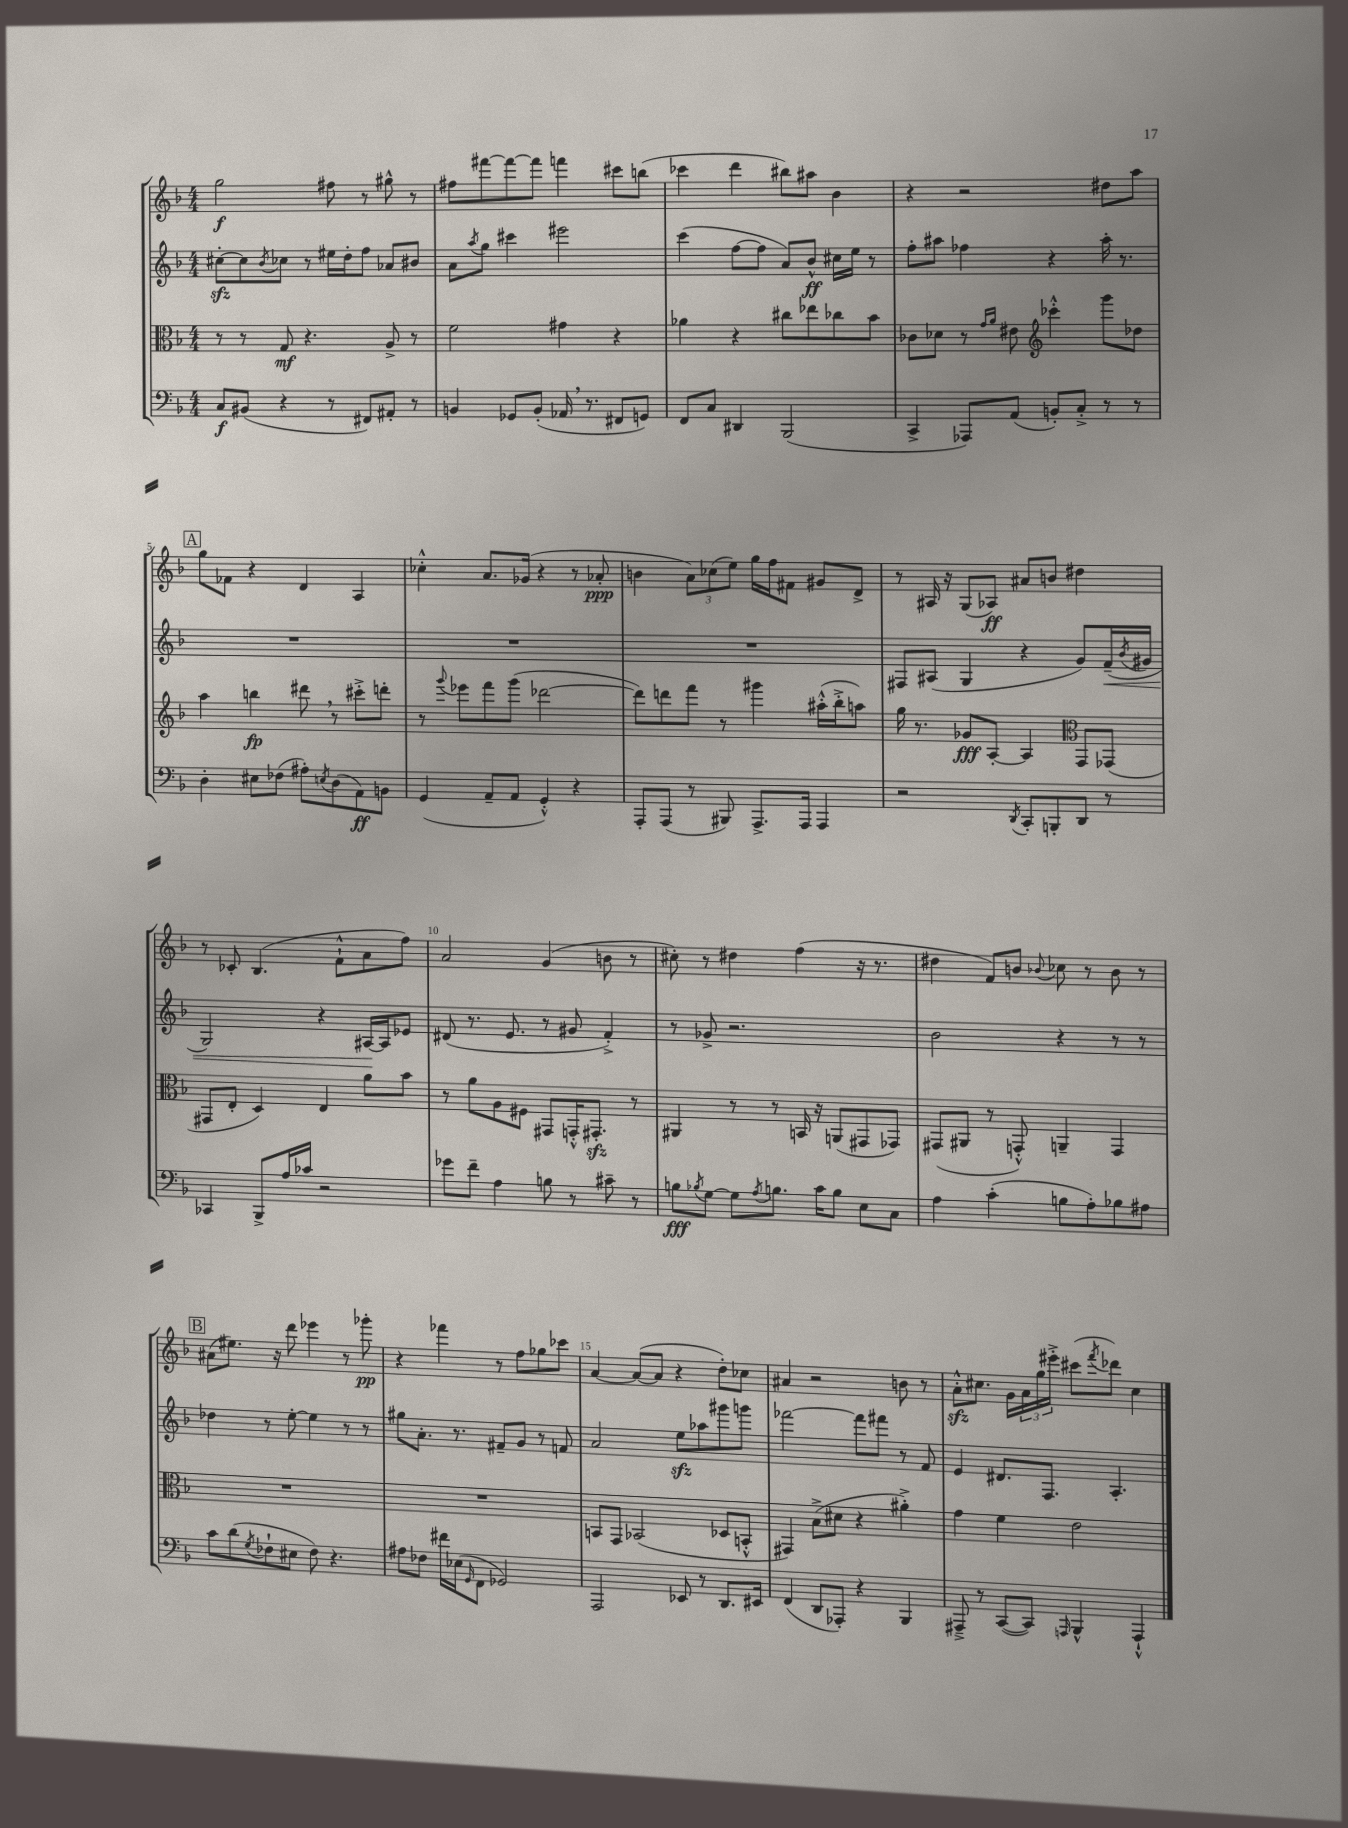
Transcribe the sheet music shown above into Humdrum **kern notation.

**kern	**dynam	**kern	**dynam	**kern	**dynam	**kern	**dynam
*part4	*part4	*part3	*part3	*part2	*part2	*part1	*part1
*staff4	*staff4	*staff3	*staff3	*staff2	*staff2	*staff1	*staff1
*clefF4	*	*clefC3	*	*clefG2	*	*clefG2	*
*k[b-]	*	*k[b-]	*	*k[b-]	*	*k[b-]	*
*M4/4	*	*M4/4	*	*M4/4	*	*M4/4	*
=1	=1	=1	=1	=1	=1	=1	=1
8C/L	f	8r	.	[8cc#Xzz'\L	.	2gg\	f
(8BB#X/J	.	8r	.	8cc#\]	.	.	.
.	.	.	.	8qb-/	.	.	.
4r	.	8G/	mf	8cc-X\J	.	.	.
.	.	4.r	.	8r	.	.	.
8r	.	.	.	16ee#X\LL	.	8ff#X\	.
.	.	.	.	16dd'\J	.	.	.
8FF#X/L)	.	.	.	8ff\J	.	8r	.
8AA#X'/J	.	8A^/	.	8a-X/L	.	8gg#X^^\	.
8r	.	8r	.	8b#X/J	.	8r	.
=2	=2	=2	=2	=2	=2	=2	=2
4BBn/	.	2f\	.	8a\L	.	8ff#X\L	.
.	.	.	.	8qaa/	.	.	.
.	.	.	.	8gg\J	.	[8fff#X\	.
8GG-X/L	.	.	.	4ccc#X\	.	8fff#\_	.
(8BB'/J	.	.	.	.	.	8fff#\J]	.
16AA-X,/	.	4g#X\	.	2eee#X\	.	4fffn\	.
8.r	.	.	.	.	.	.	.
8FF#X/L	.	4r	.	.	.	8ccc#X\L	.
8GGn/J)	.	.	.	.	.	(8bbn\J	.
=3	=3	=3	=3	=3	=3	=3	=3
8FF/L	.	4a-X\	.	(4ccc\	.	4ccc-X\	.
8C/J	.	.	.	.	.	.	.
4DD#X/	.	4r	.	[8ff\L	.	4ddd\	.
.	.	.	.	8ff\J]	.	.	.
(2BBB-/	.	8cc#X\L	.	8a/L)	.	8bb#X\L)	.
.	.	8ee-X\	.	8b-^^/J	ff	8aa#X\J	.
.	.	8cc-X\	.	16cc#X\LL	.	4b-\	.
.	.	.	.	16ee\JJ	.	.	.
.	.	8b-\J	.	8r	.	.	.
=4	=4	=4	=4	=4	=4	=4	=4
4CC^/	.	8c-X\L	.	8ff'\L	.	4r	.
.	.	8d-X\J	.	8aa#X\J	.	.	.
8AAA-X/L)	.	8r	.	4ff-X\	.	2r	.
.	.	16qqg/LL	.	.	.	.	.
.	.	16qqa/JJ	.	.	.	.	.
(8AA/J	.	8e#X\	.	.	.	.	.
*	*	*clefG2	*	*	*	*	*
8BBn'/L)	.	4ccc-X'^^\	.	4r	.	.	.
8C'^/J	.	.	.	.	.	.	.
8r	.	8ggg\L	.	16aa#'\	.	8dd#X\L	.
.	.	.	.	8.r	.	.	.
8r	.	8dd-X\J	.	.	.	8aa\J	.
!!LO:LB:g=z
!!LO:REH:place=s1:t=A
=5	=5	=5	=5	=5	=5	=5	=5
4D'\	.	4aa\	.	1r	.	8gg\L	.
.	.	.	.	.	.	8f-X\J	.
8E#X\L	.	4bbn\	fp	.	.	4r	.
(8F-X\J	.	.	.	.	.	.	.
8A#X'\L)	.	8ddd#X,\	.	.	.	4d/	.
8qEn/	.	.	.	.	.	.	.
(8D\	.	8r	.	.	.	.	.
8AA\)	ff	8ccc#X'^\L	.	.	.	4A/	.
8BBn\J	.	8dddn'\J	.	.	.	.	.
=6	=6	=6	=6	=6	=6	=6	=6
(4GG/	.	8r	.	1r	.	4cc-X'^^\	.
.	.	8qqggg/	.	.	.	.	.
.	.	8eee-X\L	.	.	.	.	.
8AA~/L	.	8fff\	.	.	.	8.a/L	.
8AA/J	.	(8ggg\J	.	.	.	.	.
.	.	.	.	.	.	(16g-X/Jk	.
4GG'^^/)	.	[2ddd-X\	.	.	.	4r	.
4r	.	.	.	.	.	8r	.
.	.	.	.	.	.	8a-X'/	ppp
=7	=7	=7	=7	=7	=7	=7	=7
8AAA'/L	.	8ddd-\L])	.	1r	.	4bn\	.
(8AAA/J	.	8dddn\	.	.	.	.	.
8r	.	8fff\J	.	.	.	12a\L)	.
.	.	.	.	.	.	(12cc-X\	.
8BBB#X/)	.	8r	.	.	.	.	.
.	.	.	.	.	.	12ee\J)	.
8.AAA^/L	.	4ggg#X\	.	.	.	16gg\LL	.
.	.	.	.	.	.	16ff\J	.
.	.	.	.	.	.	8f#X\J	.
16AAA/Jk	.	.	.	.	.	.	.
4AAA/	.	(16aa#X'^^\LL	.	.	.	8g#X/L	.
.	.	16bb-'^\J	.	.	.	.	.
.	.	8aan\J)	.	.	.	8d^/J	.
=8	=8	=8	=8	=8	=8	=8	=8
2r	.	16gg\	.	8F#X/L	.	8r	.
.	.	8.r	.	.	.	.	.
.	.	.	.	(8A#X/J	.	16A#X/	.
.	.	.	.	.	.	16r	.
.	.	8g-X/L	fff	4G/	.	(8G/L	.
.	.	[8A'/J	.	.	.	8A-X/J)	ff
8qDD/	.	.	.	.	.	.	.
8CC'/L	.	4A/]	.	4r	.	8a#X/L	.
8BBBn'/	.	.	.	.	.	8bn/J	.
*	*	*clefC3	*	*	*	*	*
8DD/J	.	8GG/L	.	8g/L)	.	4dd#X\	.
!	!	!	!	!	!LO:HP:b	!	!
8r	.	(8GG-X/J	.	(16f~/L	<	.	.
.	.	.	.	8qb-/	.	.	.
.	.	.	.	16g#X/JJ	.	.	.
!!LO:LB:g=z
=9	=9	=9	=9	=9	=9	=9	=9
4CC-X/	.	8GG#X/L	.	2G/)	.	8r	.
.	.	8E'/J	.	.	.	8c-X'/	.
8BBB-^/L	.	4D/)	.	.	.	(4.B-/	.
16A/L	.	.	.	.	.	.	.
16c-X/JJ	.	.	.	.	.	.	.
2r	.	4E/	.	4r	.	.	.
.	.	.	.	.	.	8f`^^\L	.
.	.	8a\L	.	[16A#X/LL	.	8a\	.
.	.	.	.	16A#/J]	[	.	.
.	.	8b-\J	.	8e-X/J	.	8ff\J)	.
=10	=10	=10	=10	=10	=10	=10	=10
8g-X\L	.	8r	.	(8d#X/	.	2a/	.
8f~\J	.	8a\L	.	8.r	.	.	.
4A\	.	8A\	.	.	.	.	.
.	.	.	.	8.e/	.	.	.
.	.	8F#X\J	.	.	.	.	.
8Bn\	.	8GG#X/L	.	8r	.	(4g/	.
8r	.	16GGn'^^/K	.	8g#X/	.	.	.
.	.	8.GG#Xzz'/J	.	.	.	.	.
8c#X~\	.	.	.	4f'^/)	.	8bn\	.
8r	.	8r	.	.	.	8r	.
=11	=11	=11	=11	=11	=11	=11	=11
8Bn\L	fff	4AA#X/	.	8r	.	8cc#X'\)	.
8qB-X/	.	.	.	.	.	.	.
[8G\J	.	.	.	8g-X^/	.	8r	.
8G\L]	.	8r	.	2.r	.	4dd#X\	.
8qA/	.	.	.	.	.	.	.
8.Bn\J	.	8r	.	.	.	.	.
.	.	16BBn/	.	.	.	(4ff\	.
16c\KL	.	16r	.	.	.	.	.
8B\J	.	(8AAn/L	.	.	.	.	.
8E\L	.	8GG#X/	.	.	.	16r	.
.	.	.	.	.	.	8.r	.
8C\J	.	8GG-X/J)	.	.	.	.	.
=12	=12	=12	=12	=12	=12	=12	=12
4A\	.	(8GG#X/L	.	2b-\	.	4dd#X\	.
.	.	8AA#X/J	.	.	.	.	.
(4c'\	.	8r	.	.	.	8f/L)	.
.	.	8GGn'^^/)	.	.	.	8bn/J	.
.	.	.	.	.	.	8qqb-X/	.
8Bn\L	.	4AAn~/	.	4r	.	8cc-X\	.
8A'\)	.	.	.	.	.	8r	.
8B-X\	.	4GG/	.	8r	.	8b-\	.
8A#X\J	.	.	.	8r	.	8r	.
!!LO:LB:g=z
!!LO:REH:place=s1:t=B
=13	=13	=13	=13	=13	=13	=13	=13
8c\L	.	1r	.	4dd-X\	.	(8a#X\L	.
(8d\	.	.	.	.	.	8.ee#X\J)	.
8qG/	.	.	.	.	.	.	.
8F-X`\	.	.	.	8r	.	.	.
.	.	.	.	.	.	16r	.
8E#X\J	.	.	.	[8ee'\	.	8ddd\	.
8F-\)	.	.	.	4ee\]	.	4eee-X\	.
4.r	.	.	.	.	.	.	.
.	.	.	.	8r	.	8r	.
.	.	.	.	8r	.	8ggg-X'\	pp
=14	=14	=14	=14	=14	=14	=14	=14
8A#X\L	.	1r	.	8gg#X\L	.	4r	.
8F-X\J	.	.	.	8.a'\J	.	.	.
16f#X\LL	.	.	.	.	.	4fff-X\	.
(16E-X\J	.	.	.	8.r	.	.	.
16qqGG/	.	.	.	.	.	.	.
8FF\J	.	.	.	.	.	.	.
2GG-X/)	.	.	.	8f#X~/L	.	8r	.
.	.	.	.	8g/J	.	8ff\L	.
.	.	.	.	8r	.	8gg-X\	.
.	.	.	.	8fn/	.	8ccc-X\J	.
=15	=15	=15	=15	=15	=15	=15	=15
2AAA/	.	8BBn/L	.	2a/	.	[4a/	.
.	.	8GG/J	.	.	.	.	.
.	.	(2BB-X/	.	.	.	(8a/L_	.
.	.	.	.	.	.	8a/J]	.
8EE-X/	.	.	.	8eezz\L	.	4r	.
8r	.	.	.	8aa-X\	.	.	.
8.DD/L	.	8D-X/L	.	8ggg#X\	.	8dd'\L)	.
.	.	8BBn'^^/J	.	8gggn\J	.	8cc-X\J	.
16EE#X/Jk	.	.	.	.	.	.	.
=16	=16	=16	=16	=16	=16	=16	=16
(4FF/	.	4GG#X/)	.	[2fff-X\	.	4a#X/	.
8DD/L	.	(8B-^\L	.	.	.	2r	.
8AAA-X'/J)	.	8d#X\J	.	.	.	.	.
4r	.	4r	.	8fff-\L]	.	.	.
.	.	.	.	8fff#X\J	.	.	.
4BBB-/	.	4a#X'^\)	.	8r	.	8bn\	.
.	.	.	.	8f/	.	8r	.
=17	=17	=17	=17	=17	=17	=17	=17
8AAA#X~^/	.	4g\	.	4e/	.	8azz'^^\L	.
8r	.	.	.	.	.	8.cc#X\J	.
([8CC/L	.	4f\	.	8.d#X/L	.	.	.
.	.	.	.	.	.	16g\LL	.
8CC/J])	.	.	.	.	.	24a\	.
.	.	.	.	.	.	24gg\	.
.	.	.	.	8.F/J	.	.	.
.	.	.	.	.	.	24eee#X'^\JJ	.
16qqAAAn/	.	.	.	.	.	.	.
4BBB-^^/	.	2e\	.	.	.	(8ccc#X\L	.
.	.	.	.	.	.	8qfff/	.
.	.	.	.	4.A'/	.	8ddd-X\J)	.
4AAA`^^/	.	.	.	.	.	4cc#\	.
==	==	==	==	==	==	==	==
*-	*-	*-	*-	*-	*-	*-	*-
